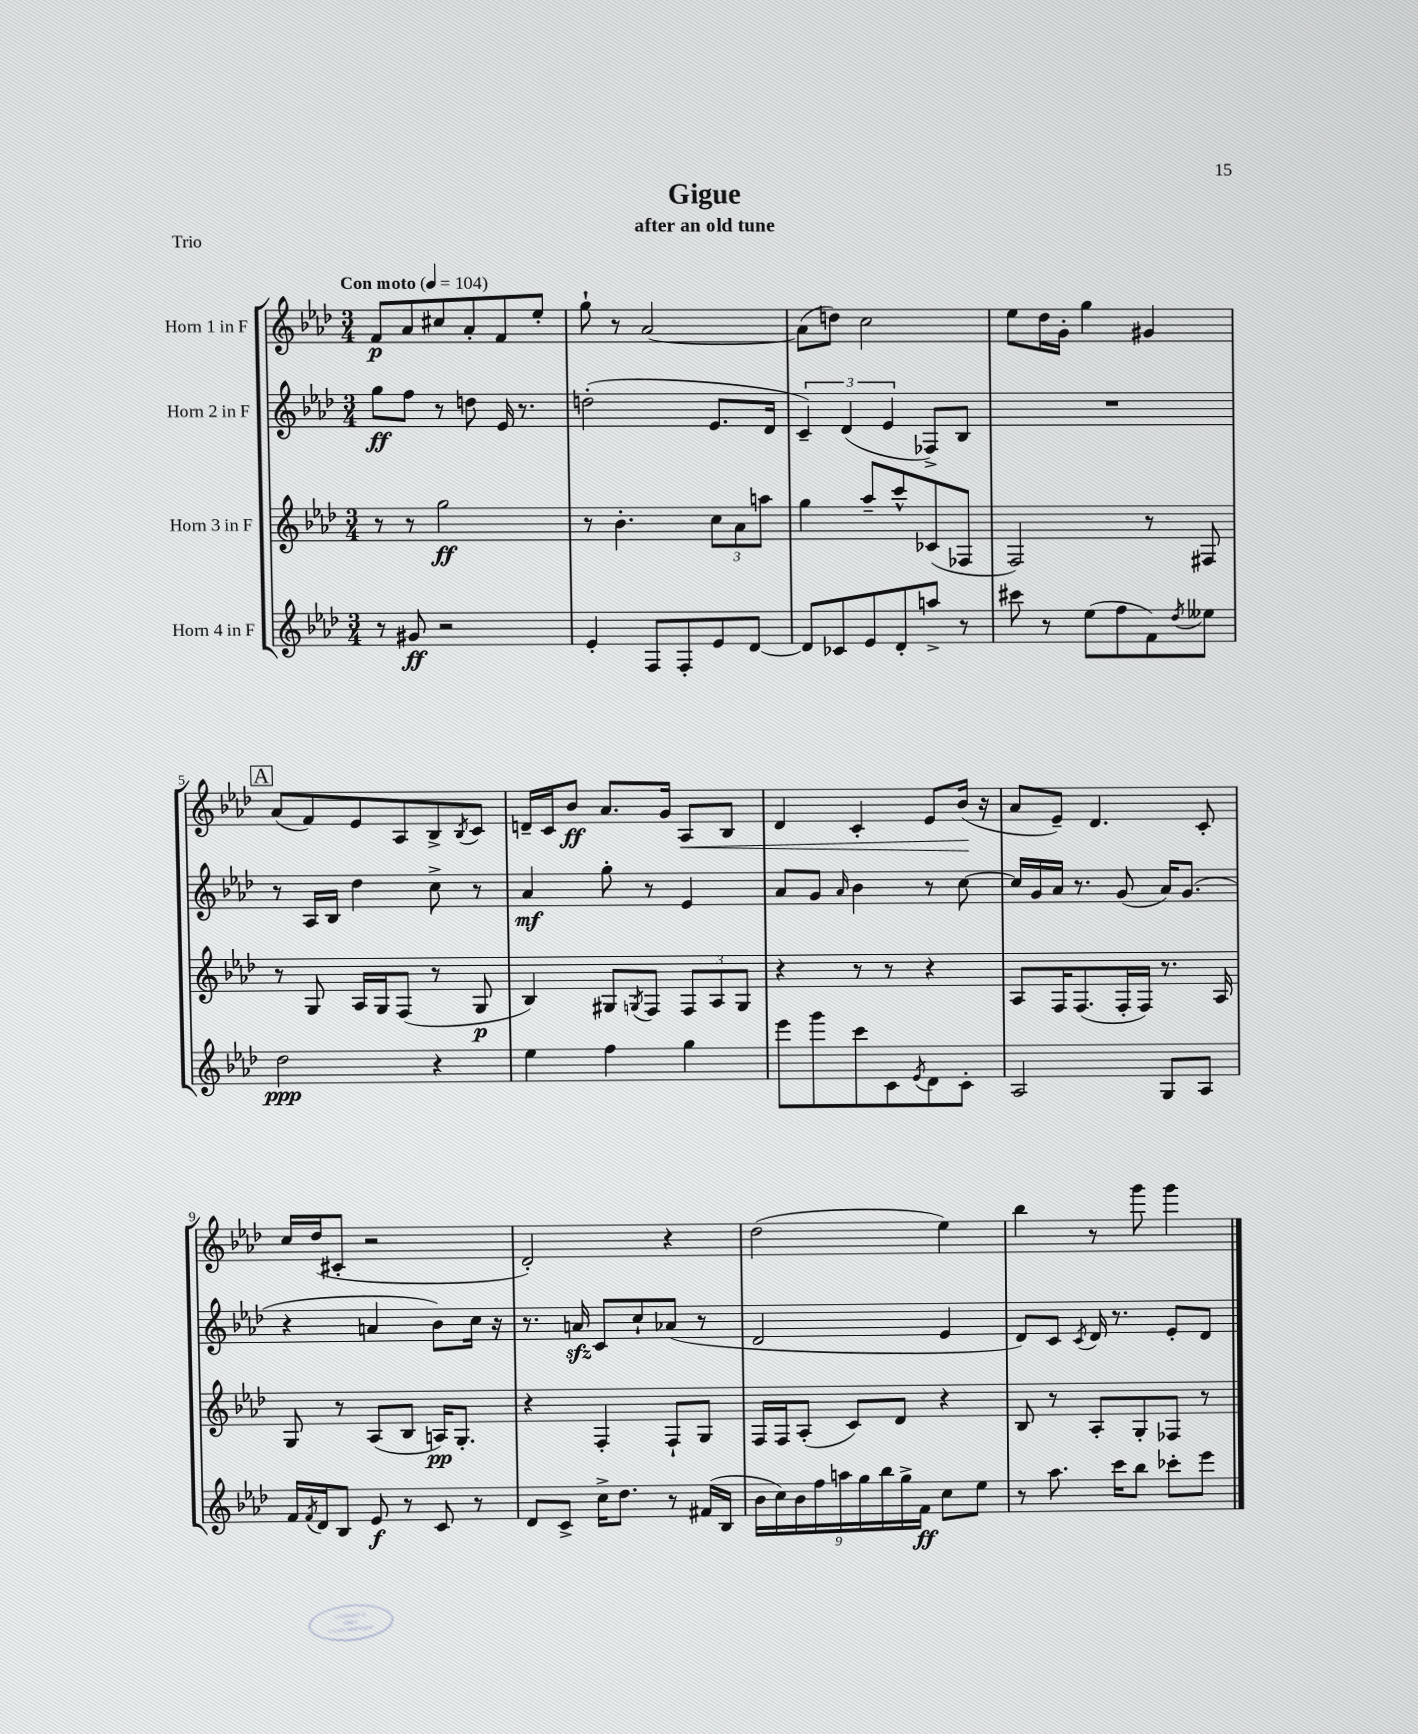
\header { title = "Gigue" subtitle = "after an old tune" piece = "Trio" }
<<
\new StaffGroup <<
\new Staff = "s0" \with { instrumentName = "Horn 1 in F" } {
    \clef treble \key aes \major \numericTimeSignature \time 3/4 \tempo "Con moto" 4 = 104
    f'8\p aes'8 cis''8 aes'8-. f'8 ees''8-. |
    g''8-! r8 aes'2~ |
    aes'8( d''8) c''2 |
    ees''8 des''16 g'16-. g''4 gis'4 |
    \mark \markup { \box "A" } aes'8( f'8) ees'8 aes8 bes8-> \acciaccatura { bes8 } c'8 |
    d'16-- c'16 bes'8\ff aes'8. g'16 aes8\< bes8 |
    des'4 c'4-. ees'8 bes'16\!( r16 |
    aes'8 ees'8--) des'4. c'8-. |
    c''16 des''16( cis'8-. r2 |
    des'2-.) r4 |
    des''2( ees''4) |
    bes''4 r8 g'''8 g'''4 \bar "|." |
}
\new Staff = "s1" \with { instrumentName = "Horn 2 in F" } {
    \clef treble \key aes \major \numericTimeSignature \time 3/4
    g''8\ff f''8 r8 d''8 ees'16 r8. |
    d''2-.( ees'8. des'16 |
    \tuplet 3/2 { c'4--) des'4( ees'4 } fes8->) bes8 |
    R2. |
    \mark \markup { \box "A" } r8 aes16 bes16 des''4 c''8-> r8 |
    aes'4\mf g''8-. r8 ees'4 |
    aes'8 g'8 \grace { aes'16 } bes'4 r8 c''8~ |
    c''16 g'16 aes'16 r8. g'8( aes'16) g'8.( |
    r4 a'4 bes'8) c''16 r16 |
    r8. a'16\sfz c'8 c''8-! aes'8( r8 |
    des'2 ees'4 |
    des'8) c'8 \acciaccatura { c'8 } des'16 r8. ees'8-. des'8 \bar "|." |
}
\new Staff = "s2" \with { instrumentName = "Horn 3 in F" } {
    \clef treble \key aes \major \numericTimeSignature \time 3/4
    r8 r8 g''2\ff |
    r8 bes'4.-. \tuplet 3/2 { c''8 aes'8 a''8 } |
    g''4 aes''8-- c'''8-^ ces'8( fes8 |
    f2) r8 fis8 |
    \mark \markup { \box "A" } r8 g8 aes16 g16 f8( r8 g8\p |
    bes4) gis8 \acciaccatura { g8 } f8 \tuplet 3/2 { f8 aes8 g8 } |
    r4 r8 r8 r4 |
    aes8 f16 f8.( f16-. f16) r8. aes16 |
    g8 r8 aes8( bes8 a16\pp) g8.-. |
    r4 f4-. f8-! g8 |
    f16 f16 aes8-.( c'8) des'8 r4 |
    bes8 r8 aes8-. g8-. fes8 r8 \bar "|." |
}
\new Staff = "s3" \with { instrumentName = "Horn 4 in F" } {
    \clef treble \key aes \major \numericTimeSignature \time 3/4
    r8 gis'8\ff r2 |
    ees'4-. f8 f8-. ees'8 des'8~ |
    des'8 ces'8 ees'8 des'8-. a''8-> r8 |
    cis'''8 r8 ees''8( f''8 f'8) \acciaccatura { des''8 } eeses''8 |
    \mark \markup { \box "A" } des''2\ppp r4 |
    ees''4 f''4 g''4 |
    ees'''8 g'''8 c'''8 c'8 \acciaccatura { ees'8 } des'8 c'8-. |
    aes2 g8 aes8 |
    f'16 \acciaccatura { f'8 } des'16 bes8 ees'8\f r8 c'8 r8 |
    des'8 c'8-> c''16-> des''8. r8 fis'16( bes16 |
    \tuplet 9/8 { bes'16 c''16) bes'16 f''16 a''16 g''16 bes''16 g''16-> f'16\ff } c''8 ees''8 |
    r8 aes''8. c'''16 bes''8 ces'''8-. ees'''8 \bar "|." |
}
>>
>>
